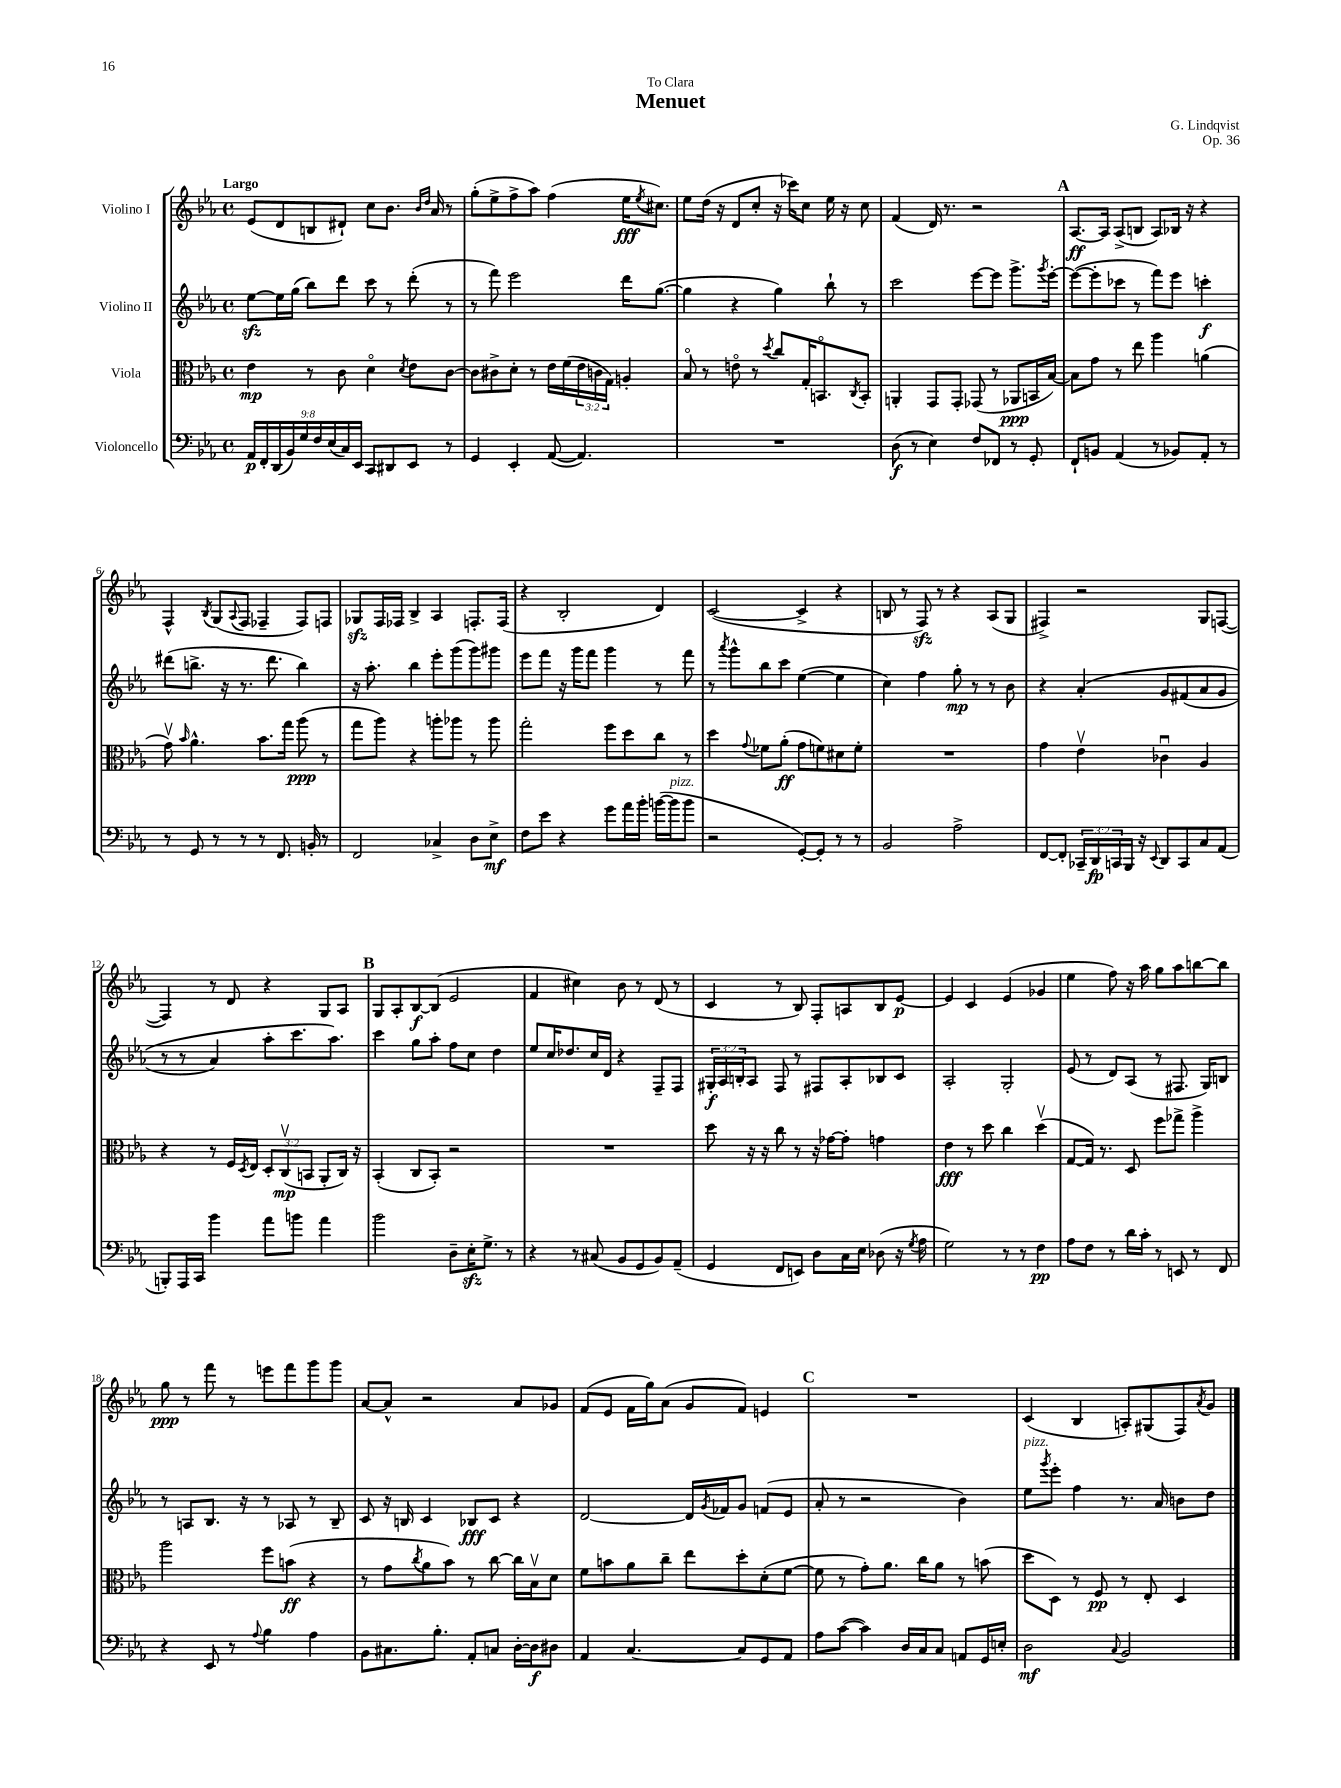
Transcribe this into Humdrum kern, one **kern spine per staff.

**kern	**dynam	**kern	**dynam	**kern	**dynam	**kern	**dynam
*part4	*part4	*part3	*part3	*part2	*part2	*part1	*part1
*staff4	*staff4	*staff3	*staff3	*staff2	*staff2	*staff1	*staff1
*I"Violoncello	*	*I"Viola	*	*I"Violino II	*	*I"Violino I	*
*clefF4	*	*clefC3	*	*clefG2	*	*clefG2	*
*k[b-e-a-]	*	*k[b-e-a-]	*	*k[b-e-a-]	*	*k[b-e-a-]	*
*M4/4	*	*M4/4	*	*M4/4	*	*M4/4	*
*met(c)	*	*met(c)	*	*met(c)	*	*met(c)	*
=1	=1	=1	=1	=1	=1	=1	=1
!	!	!	!	!	!	!LO:TX:a:B:t=Largo	!
18AA-/LL	p	4e-\	mp	[8ee-zz\L	.	(8e-/L	.
18FF'/	.	.	.	.	.	.	.
(18DD/	.	.	.	.	.	.	.
.	.	.	.	16ee-\L]	.	8d/	.
18BB-/)	.	.	.	.	.	.	.
.	.	.	.	(16gg\JJ	.	.	.
18G/	.	.	.	.	.	.	.
.	.	8r	.	8bb-\L)	.	8Bn/	.
18F/	.	.	.	.	.	.	.
(18E-/	.	.	.	.	.	.	.
.	.	8c\	.	8ddd\J	.	8d#X`/J)	.
18C/)	.	.	.	.	.	.	.
18EE-/JJ	.	.	.	.	.	.	.
8CC/L	.	4d\	.	8ccc\	.	8cc\L	.
8DD#X/	.	.	.	8r	.	8.b-\J	.
.	.	8qd/	.	.	.	.	.
8EE-/J	.	8e-\L	.	(8ddd'\	.	.	.
.	.	.	.	.	.	16qqb-/LL	.
.	.	.	.	.	.	16qqdd/JJ	.
.	.	.	.	.	.	16a-/	.
8r	.	[8c\J	.	8r	.	8r	.
=2	=2	=2	=2	=2	=2	=2	=2
4GG/	.	8c\L]	.	8r	.	(8gg'\L	.
.	.	8c#X^\	.	8fff\)	.	8ee-^\	.
4EE-'/	.	8d'\J	.	2eee-\	.	8ff^\	.
.	.	8r	.	.	.	8aa-\J)	.
([8AA-/	.	16e-\LL	.	.	.	(4ff\	.
.	.	(16f\	.	.	.	.	.
4.AA-/])	.	24e-\	.	.	.	.	.
.	.	24cn\	.	.	.	.	.
.	.	24G\JJ)	.	.	.	.	.
.	.	4An'/	.	16ddd\KL	.	16ee-\KL	fff
.	.	.	.	.	.	8qee-/	.
.	.	.	.	([8.gg\J	.	8.cc#X\J)	.
=3	=3	=3	=3	=3	=3	=3	=3
1r	.	8B-/	.	4gg\]	.	8ee-\L	.
.	.	8r	.	.	.	(16dd\Jk	.
.	.	.	.	.	.	16r	.
.	.	8en\	.	4r	.	8d/L	.
.	.	8r	.	.	.	8cc'/J	.
.	.	8qdd/	.	.	.	.	.
.	.	8cc/L	.	4gg\)	.	16r	.
.	.	.	.	.	.	16ccc-X\KL)	.
.	.	16G'/K	.	.	.	8cc\J	.
.	.	8.BBn/	.	.	.	.	.
.	.	.	.	8bb-`\	.	16ee-\	.
.	.	.	.	.	.	16r	.
.	.	8qC/	.	.	.	.	.
.	.	8BB'/J	.	8r	.	8cc\	.
=4	=4	=4	=4	=4	=4	=4	=4
(8D\	f	4AAn'/	.	2ccc\	.	(4f/	.
8r	.	.	.	.	.	.	.
4E-\)	.	8GG/L	.	.	.	16d/)	.
.	.	.	.	.	.	8.r	.
.	.	8GG'/J	.	.	.	.	.
8F/L	.	(8GG-X/	.	[8eee-\L	.	2r	.
8FF-X/J	.	8r	.	8eee-\J]	.	.	.
8r	.	8AA-X/L	ppp	8.ggg^\L	.	.	.
8GG'/	.	16BBn/L	.	.	.	.	.
.	.	.	.	8qggg/	.	.	.
.	.	[16B-/JJ)	.	[16eee-'\Jk	.	.	.
!!LO:REH:place=s1:t=A
=5	=5	=5	=5	=5	=5	=5	=5
8FF`/L	.	8B-\L]	.	(8eee-\L_	.	[8.A-/L	ff
8BBn/J	.	8g\J	.	8eee-'\]	.	.	.
.	.	.	.	.	.	16A-/Jk]	.
(4AA-/	.	8r	.	8ccc-X\J	.	(8A-^/L	.
.	.	8ee-\	.	8r	.	8Bn/J	.
8r	.	4aa-\	.	8fff\L)	.	8A-/L)	.
8BB-X/L)	.	.	.	8eee-\J	.	16B-X/Jk	.
.	.	.	.	.	.	16r	.
8AA-'/J	.	(4an\	.	4cccn'\	f	4r	.
8r	.	.	.	.	.	.	.
!!LO:LB:g=z
=6	=6	=6	=6	=6	=6	=6	=6
8r	.	8gv\)	.	(8ddd#X\L	.	4F^^/	.
.	.	16qqb-/	.	.	.	.	.
8GG/	.	4.a-^^\	.	8.bbn^\J	.	.	.
.	.	.	.	.	.	8qB-/	.
8r	.	.	.	.	.	(8G/L	.
.	.	.	.	16r	.	.	.
.	.	.	.	.	.	8qqA-/	.
8r	.	.	.	8.r	.	8F/J	.
8r	.	8.b-\L	.	.	.	4F-X~/	.
.	.	.	.	8.ddd#\	.	.	.
8.FF/	.	.	.	.	.	.	.
.	.	16gg\Jk	.	.	.	.	.
.	.	(8aa-\	ppp	4bb\)	.	8F-/L)	.
16BBn'/	.	.	.	.	.	.	.
8r	.	8r	.	.	.	8Fn/J	.
=7	=7	=7	=7	=7	=7	=7	=7
2FF/	.	8gg\L	.	16r	.	8G-Xzz/L	.
.	.	.	.	8.aa-'\	.	.	.
.	.	8aa-\J)	.	.	.	16F/L	.
.	.	.	.	.	.	16F-X/JJ	.
.	.	4r	.	4bb-\	.	4B-^/	.
4C-X^/	.	8aan'\L	.	8eee-'\L	.	4A-/	.
.	.	8aa-X\J	.	(8ggg\	.	.	.
8D\L	.	8r	.	8ggg\)	.	8.Fn'/L	.
8E-^\J	mf	8aa-\	.	8ggg#X\J	.	.	.
.	.	.	.	.	.	(16F/Jk	.
=8	=8	=8	=8	=8	=8	=8	=8
8F\L	.	2gg'\	.	8eee-\L	.	4r	.
8e-\J	.	.	.	8fff\J	.	.	.
4r	.	.	.	16r	.	2B-'/	.
.	.	.	.	16ggg\KL	.	.	.
.	.	.	.	8fff\J	.	.	.
8g\L	.	8ff\L	.	4ggg\	.	.	.
16a-\L	.	8dd\	.	.	.	.	.
16b-'\JJ	.	.	.	.	.	.	.
([16bn\LL	.	8cc\J	.	8r	.	4d/)	.
!LO:TX:a:i:t=pizz.	!	!	!	!	!	!	!
16b\J]	.	.	.	.	.	.	.
8b\J	.	8r	.	8fff\	.	.	.
=9	=9	=9	=9	=9	=9	=9	=9
2r	.	4dd\	.	8r	.	([2c/	.
.	.	.	.	8qaaa-/	.	.	.
.	.	.	.	8ggg^^\L	.	.	.
.	.	8qqg/	.	.	.	.	.
.	.	8f-X\L	.	8bb-\	.	.	.
.	.	(8a-'\J	ff	8ccc\J	.	.	.
[8GG'/L)	.	8g\L	.	([4ee-\	.	4c^/]	.
8GG'/J]	.	8fn\)	.	.	.	.	.
8r	.	8d#X\	.	4ee-\]	.	4r	.
8r	.	8f'\J	.	.	.	.	.
=10	=10	=10	=10	=10	=10	=10	=10
2BB-/	.	1r	.	4cc\)	.	8Bn/	.
.	.	.	.	.	.	8r	.
.	.	.	.	4ff\	.	8Fzz/)	.
.	.	.	.	.	.	8r	.
2A-^\	.	.	.	8gg'\	mp	4r	.
.	.	.	.	8r	.	.	.
.	.	.	.	8r	.	(8A-/L	.
.	.	.	.	8b-\	.	8G/J	.
=11	=11	=11	=11	=11	=11	=11	=11
[8FF/L	.	4g\	.	4r	.	4F#X^/)	.
8FF'/J]	.	.	.	.	.	.	.
24CC-X~/LL	.	4e-v\	.	(4a-'/	.	2r	.
24DD/	fp	.	.	.	.	.	.
24CCn/	.	.	.	.	.	.	.
16BBB-/JJ	.	.	.	.	.	.	.
16r	.	.	.	.	.	.	.
8qqEE-/	.	.	.	.	.	.	.
8DD/L	.	4c-Xu\	.	8g/L	.	.	.
8CC/	.	.	.	(8f#X/	.	.	.
8C/	.	4A-/	.	8a-/	.	8G/L	.
(8AA-/J	.	.	.	8g/J	.	([8Fn/J	.
!!LO:LB:g=z
=12	=12	=12	=12	=12	=12	=12	=12
8BBBn'/L)	.	4r	.	8r	.	4F/])	.
16AAA-/L	.	.	.	8r	.	.	.
16CC/JJ	.	.	.	.	.	.	.
4b-\	.	8r	.	4a-/)	.	8r	.
.	.	16F/LL	.	.	.	8d/	.
.	.	8qD/	.	.	.	.	.
.	.	16E-/JJ	.	.	.	.	.
8a-\L	.	12D'/L	.	8aa-'\L	.	4r	.
.	.	(12Cv/	mp	.	.	.	.
8bn\J	.	.	.	8.ccc\	.	.	.
.	.	12BBn/J	.	.	.	.	.
4a-\	.	8AA-'/L	.	.	.	8G/L	.
.	.	.	.	8.aa-\J)	.	.	.
.	.	16C/Jk)	.	.	.	8A-/J	.
.	.	16r	.	.	.	.	.
!!LO:REH:place=s1:t=B
=13	=13	=13	=13	=13	=13	=13	=13
2b-\	.	(4BB-'/	.	4ccc\	.	8G/L	.
.	.	.	.	.	.	8A-'/	.
.	.	8C/L	.	8gg\L	.	[8B-/	f
.	.	8BB-'/J)	.	8aa-'\J	.	(8B-/J]	.
8D~\L	.	2r	.	8ff\L	.	2e-/	.
16E-zz'\K	.	.	.	8cc\J	.	.	.
8.G^\J	.	.	.	.	.	.	.
.	.	.	.	4dd\	.	.	.
8r	.	.	.	.	.	.	.
=14	=14	=14	=14	=14	=14	=14	=14
4r	.	1r	.	8ee-/L	.	4f/	.
.	.	.	.	16cc/K	.	.	.
.	.	.	.	8.dd-X/	.	.	.
8r	.	.	.	.	.	4cc#X\)	.
(8C#X/	.	.	.	16cc/L	.	.	.
.	.	.	.	16d/JJ	.	.	.
8BB-/L	.	.	.	4r	.	8b-\	.
8GG/	.	.	.	.	.	8r	.
8BB-/)	.	.	.	8F~/L	.	(8d/	.
(8AA-~/J	.	.	.	8F/J	.	8r	.
=15	=15	=15	=15	=15	=15	=15	=15
4GG/	.	8dd\	.	24G#X'/LL	f	4c/	.
.	.	.	.	24A-/	.	.	.
.	.	.	.	24Bn'/J	.	.	.
.	.	16r	.	8A-/J	.	.	.
.	.	16r	.	.	.	.	.
8FF/L	.	8cc\	.	8F/	.	8r	.
8EEn/J)	.	8r	.	8r	.	8B-/)	.
8D\L	.	16r	.	8F#X/L	.	8F'/L	.
.	.	[16g-X\KL	.	.	.	.	.
16C\L	.	8g-'\J]	.	8A-'/	.	8An/	.
16E-\JJ	.	.	.	.	.	.	.
(8D-X\	.	4gn\	.	8B-X/	.	8B-/	.
16r	.	.	.	8c/J	.	[8e-/J	p
8qG/	.	.	.	.	.	.	.
16A-\	.	.	.	.	.	.	.
=16	=16	=16	=16	=16	=16	=16	=16
2G\)	.	4e-\	fff	2A-'/	.	4e-/]	.
.	.	8r	.	.	.	4c/	.
.	.	8dd\	.	.	.	.	.
8r	.	4cc\	.	2G'/	.	(4e-/	.
8r	.	.	.	.	.	.	.
4F\	pp	(4ddv\	.	.	.	4g-X/	.
=17	=17	=17	=17	=17	=17	=17	=17
8A-\L	.	[8G/L	.	(8e-/	.	4ee-\	.
8F\J	.	16G/Jk])	.	8r	.	.	.
.	.	8.r	.	.	.	.	.
8r	.	.	.	8d/L)	.	8ff\)	.
16d\LL	.	8D/	.	(8A-/J	.	16r	.
16c'\JJ	.	.	.	.	.	16aa-\	.
8r	.	8ff\L	.	8r	.	8gg\L	.
8EEn/	.	8gg-X^\J	.	8.F#X/	.	8aa-\	.
8r	.	4aa-^\	.	.	.	[8bbn\	.
.	.	.	.	16G/KL)	.	.	.
8FF/	.	.	.	8Bn/J	.	8bb\J]	.
!!LO:LB:g=z
=18	=18	=18	=18	=18	=18	=18	=18
4r	.	2aa-\	.	8r	.	8gg\	ppp
.	.	.	.	8An/L	.	8r	.
8EE-/	.	.	.	8.B-/J	.	8fff\	.
8r	.	.	.	.	.	8r	.
.	.	.	.	16r	.	.	.
8qqA-/	.	.	.	.	.	.	.
4B-\	.	8ff\L	.	8r	.	8eeen\L	.
.	.	(8bn\J	ff	8A-X/	.	8fff\	.
4A-\	.	4r	.	8r	.	8ggg\	.
.	.	.	.	8B-~/	.	8ggg\J	.
=19	=19	=19	=19	=19	=19	=19	=19
8BB-\L	.	8r	.	8c/	.	[8a-/L	.
8.C#X\	.	8g\L	.	16r	.	8a-^^/J]	.
.	.	.	.	16Bn/	.	.	.
.	.	8qcc/	.	.	.	.	.
.	.	8a-\	.	4c/	.	2r	.
8.B-'\J	.	.	.	.	.	.	.
.	.	8b-\J)	.	.	.	.	.
8AA-'/L	.	8r	.	8B-X/L	fff	.	.
8Cn/J	.	[8cc\	.	8c/J	.	.	.
[16D'\LL	.	16cc\LL]	.	4r	.	8a-/L	.
16D\J]	f	16B-v\J	.	.	.	.	.
8D#X\J	.	8d\J	.	.	.	8g-X/J	.
=20	=20	=20	=20	=20	=20	=20	=20
4AA-/	.	8f\L	.	[2d/	.	(8f/L	.
.	.	8bn\	.	.	.	8e-/J	.
[4.C/	.	8a-\	.	.	.	16f\LL	.
.	.	.	.	.	.	16gg\J)	.
.	.	8cc~\J	.	.	.	(8a-\J	.
.	.	8ee-\L	.	16d/LL]	.	8g/L	.
.	.	.	.	8qg/	.	.	.
.	.	.	.	16f-X/J	.	.	.
8C/L]	.	8dd'\	.	8g/J	.	8f/J)	.
8GG/	.	(8d'\	.	(8fn/L	.	4en/	.
8AA-/J	.	[8f\J	.	8e-/J	.	.	.
!!LO:REH:place=s1:t=C
=21	=21	=21	=21	=21	=21	=21	=21
8A-\L	.	8f\]	.	8a-'/	.	1r	.
([8c\J	.	8r	.	8r	.	.	.
4c\])	.	8g'\L)	.	2r	.	.	.
.	.	8.a-\J	.	.	.	.	.
16D/LL	.	.	.	.	.	.	.
16C/J	.	16cc\KL	.	.	.	.	.
8C/J	.	8a-\J	.	.	.	.	.
8AAn/L	.	8r	.	4b-\)	.	.	.
16GG/L	.	(8bn\	.	.	.	.	.
16En'/JJ	.	.	.	.	.	.	.
=22	=22	=22	=22	=22	=22	=22	=22
!	!	!	!	!LO:TX:a:i:t=pizz.	!	!	!
2D\	mf	8dd\L	.	8ee-\L	.	(4c/	.
.	.	.	.	8qggg/	.	.	.
.	.	8D\J)	.	8eee-'\J	.	.	.
.	.	8r	.	4ff\	.	4B-/	.
.	.	8F/	pp	.	.	.	.
8qqC/	.	.	.	.	.	.	.
2BB-/	.	8r	.	8.r	.	8An'/L)	.
.	.	8E-'/	.	.	.	(8G#X/	.
.	.	.	.	16a-/	.	.	.
.	.	4D/	.	8bn\L	.	8F/)	.
.	.	.	.	.	.	8qa-/	.
.	.	.	.	8dd\J	.	8g/J	.
==	==	==	==	==	==	==	==
*-	*-	*-	*-	*-	*-	*-	*-
